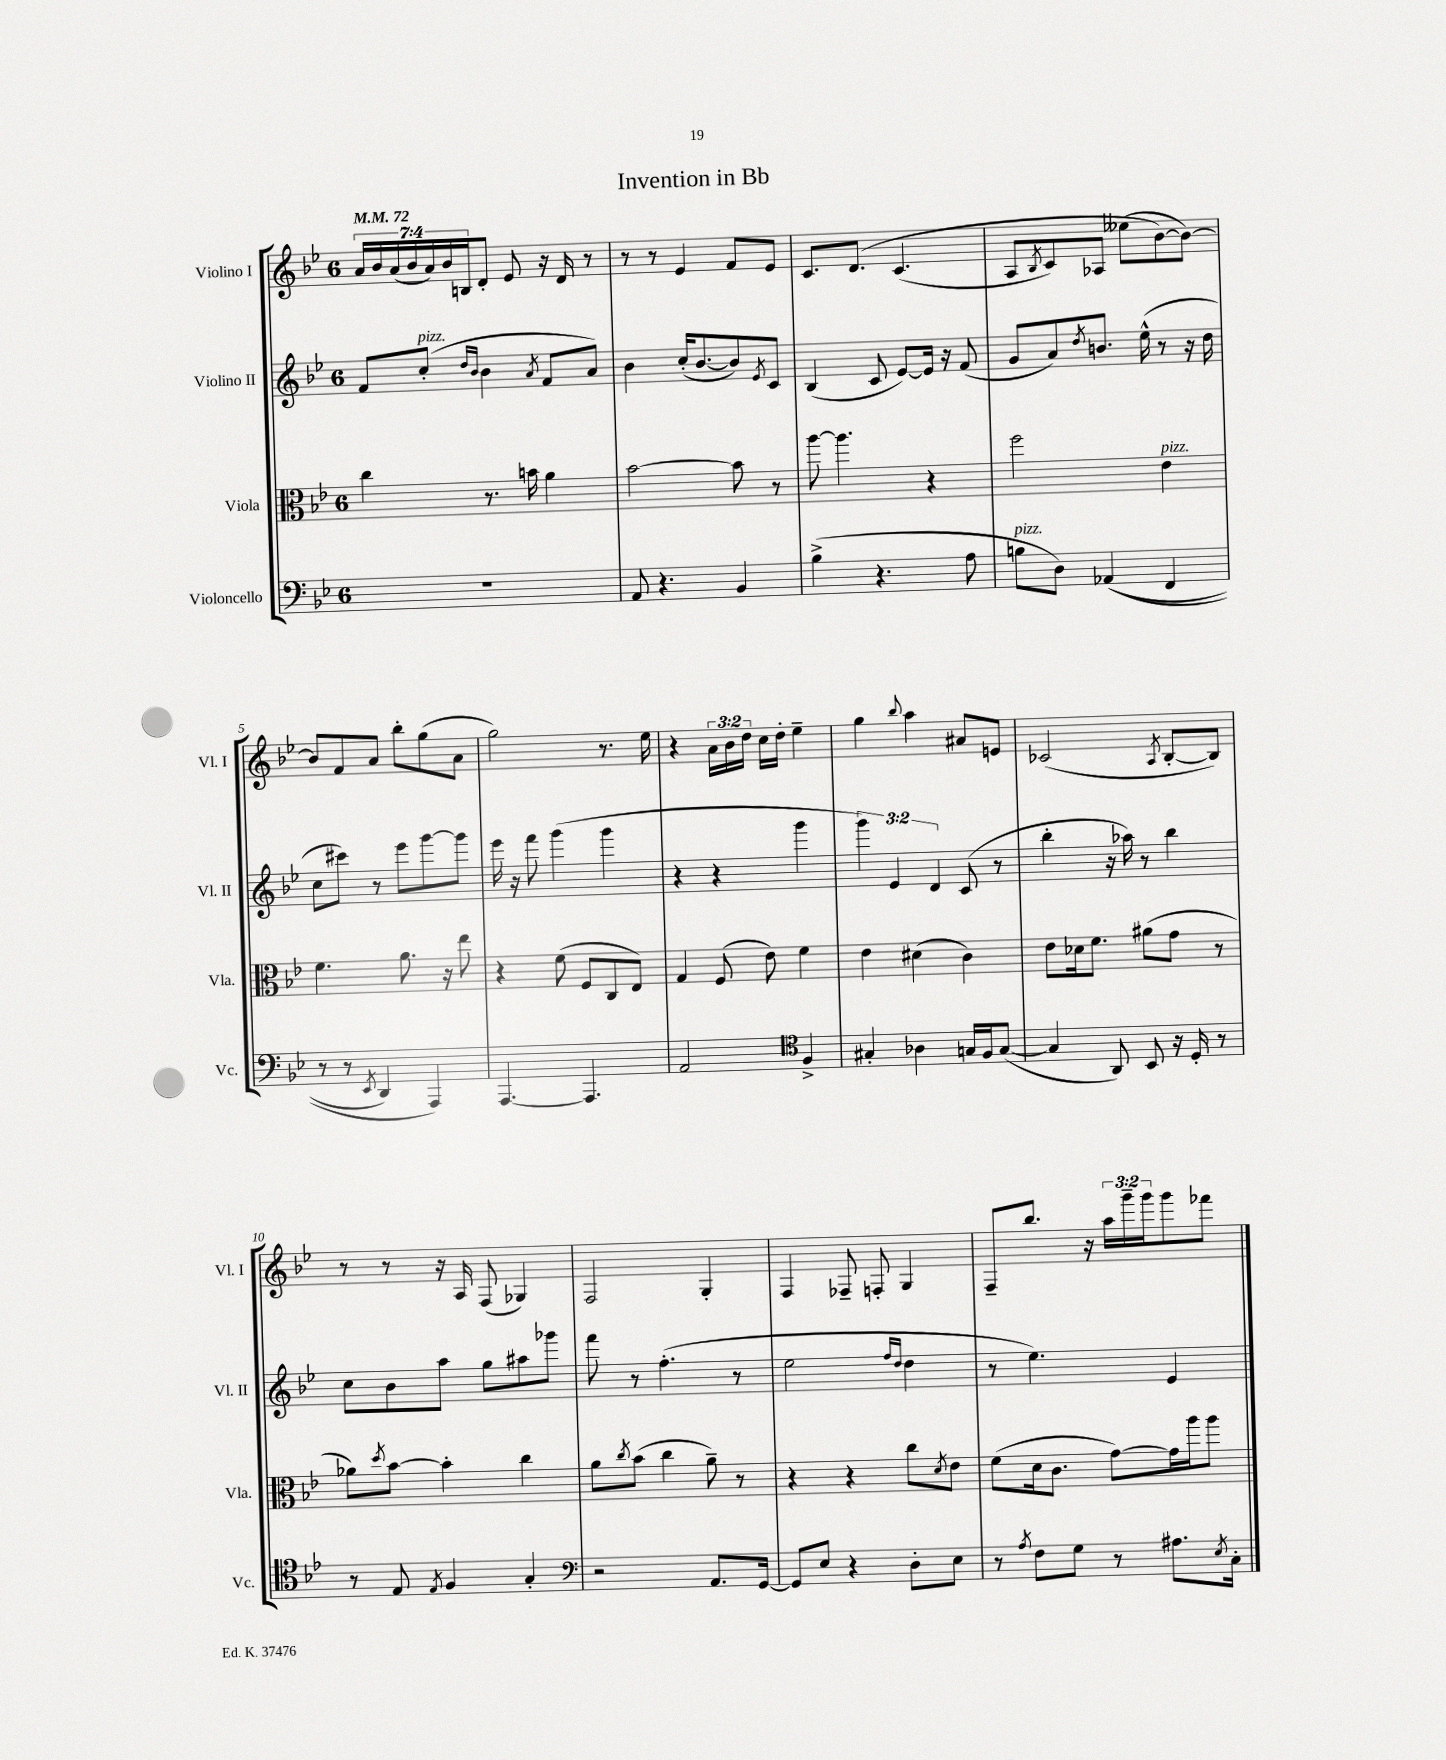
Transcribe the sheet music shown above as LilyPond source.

\header { title = "Invention in Bb" }
<<
\new StaffGroup <<
\new Staff = "s0" \with { instrumentName = "Violino I" shortInstrumentName = "Vl. I" } {
    \clef treble \key bes \major \once \override Staff.TimeSignature.style = #'single-digit \time 6/8 \override Staff.TupletNumber.text = #tuplet-number::calc-fraction-text \tempo 4 = 72
    \tuplet 7/4 { a'16 bes'16 a'16( bes'16 a'16) bes'16 b16 } d'8-. ees'8 r16 d'16 r8 |
    r8 r8 ees'4 f'8 ees'8 |
    c'8. d'8.\( c'4.( |
    a8 \acciaccatura { bes8 } c'8) aes8 eeses''8( bes'8~\) bes'8~) |
    bes'8 f'8 a'8 bes''8-. g''8( a'8 |
    g''2) r8. ees''16 |
    r4 \tuplet 3/2 { a'16 bes'16 d''16 } c''16 d''16-. ees''4-- |
    g''4 \appoggiatura { bes''8 } a''4 ais'8 e'8 |
    ces'2( \acciaccatura { a8 } bes8~-. bes8) |
    r8 r8 r16 a16 f8( ges4) |
    f2 g4-. |
    f4 fes8-- f8-. g4 |
    f8-- bes''8. r16 \tuplet 3/2 { a''16 g'''16-- g'''16 } g'''8 fes'''8 \bar "|." |
}
\new Staff = "s1" \with { instrumentName = "Violino II" shortInstrumentName = "Vl. II" } {
    \clef treble \key bes \major \once \override Staff.TimeSignature.style = #'single-digit \time 6/8 \override Staff.TupletNumber.text = #tuplet-number::calc-fraction-text
    f'8 c''8-.^\markup { \italic "pizz." }( \grace { d''16 bes'16 } bes'4 \acciaccatura { a'8 } f'8 a'8) |
    bes'4 c''16-.( bes'8.~ bes'8) \acciaccatura { ees'8 } c'8 |
    bes4( c'8 ees'8~) ees'16 r16 f'8( |
    g'8 a'8) \acciaccatura { d''8 } b'8. ees''16-^( r8 r16 d''16 |
    c''8 cis'''8) r8 ees'''8 g'''8~ g'''8 |
    ees'''16 r16 f'''8 g'''4( g'''4 |
    r4 r4 g'''4 |
    \tuplet 3/2 { g'''4) ees'4 d'4 } c'8( r8 |
    bes''4-. r16 aes''16) r8 bes''4 |
    c''8 bes'8 a''8 g''8 ais''8 ges'''8 |
    f'''8 r8 f''4.-.( r8 |
    ees''2 \grace { f''16 d''16 } d''4 |
    r8 ees''4.) ees'4 \bar "|." |
}
\new Staff = "s2" \with { instrumentName = "Viola" shortInstrumentName = "Vla." } {
    \clef alto \key bes \major \once \override Staff.TimeSignature.style = #'single-digit \time 6/8
    c''4 r8. b'16 a'4 |
    bes'2~ bes'8 r8 |
    a''8~ a''4. r4 |
    f''2 ees'4^\markup { \italic "pizz." } |
    f'4. a'8. r16 ees''8 |
    r4 f'8( f8 c8 ees8) |
    g4 f8( ees'8) f'4 |
    ees'4 dis'4( c'4) |
    ees'8 des'16 f'8. ais'8( g'8 r8 |
    aes'8) \acciaccatura { d''8 } bes'8~ bes'4-. c''4 |
    a'8 \acciaccatura { c''8 } bes'8( c''4 a'8--) r8 |
    r4 r4 c''8 \acciaccatura { d'8 } ees'8 |
    f'8( d'16 c'8. g'8~) g'16 a''16 a''8 \bar "|." |
}
\new Staff = "s3" \with { instrumentName = "Violoncello" shortInstrumentName = "Vc." } {
    \clef bass \key bes \major \once \override Staff.TimeSignature.style = #'single-digit \time 6/8
    R2. |
    a,8 r4. bes,4 |
    bes4->( r4. a8 |
    b8^\markup { \italic "pizz." } d8) aes,4(\( f,4 |
    r8 r8 \acciaccatura { ees,8 } d,4) a,,4\) |
    a,,4.~ a,,4. |
    a,2 \clef tenor f4-> |
    gis4-. aes4 g16 f16 g8~( |
    g4 a,8) bes,8 r16 d16-. r8 |
    r8 ees8 \acciaccatura { ees8 } f4 g4-. |
    \clef bass r2 a,8. g,16~ |
    g,8 ees8 r4 d8-. ees8 |
    r8 \acciaccatura { a8 } f8 g8 r8 ais8. \acciaccatura { ees8 } c16-. \bar "|." |
}
>>
>>
